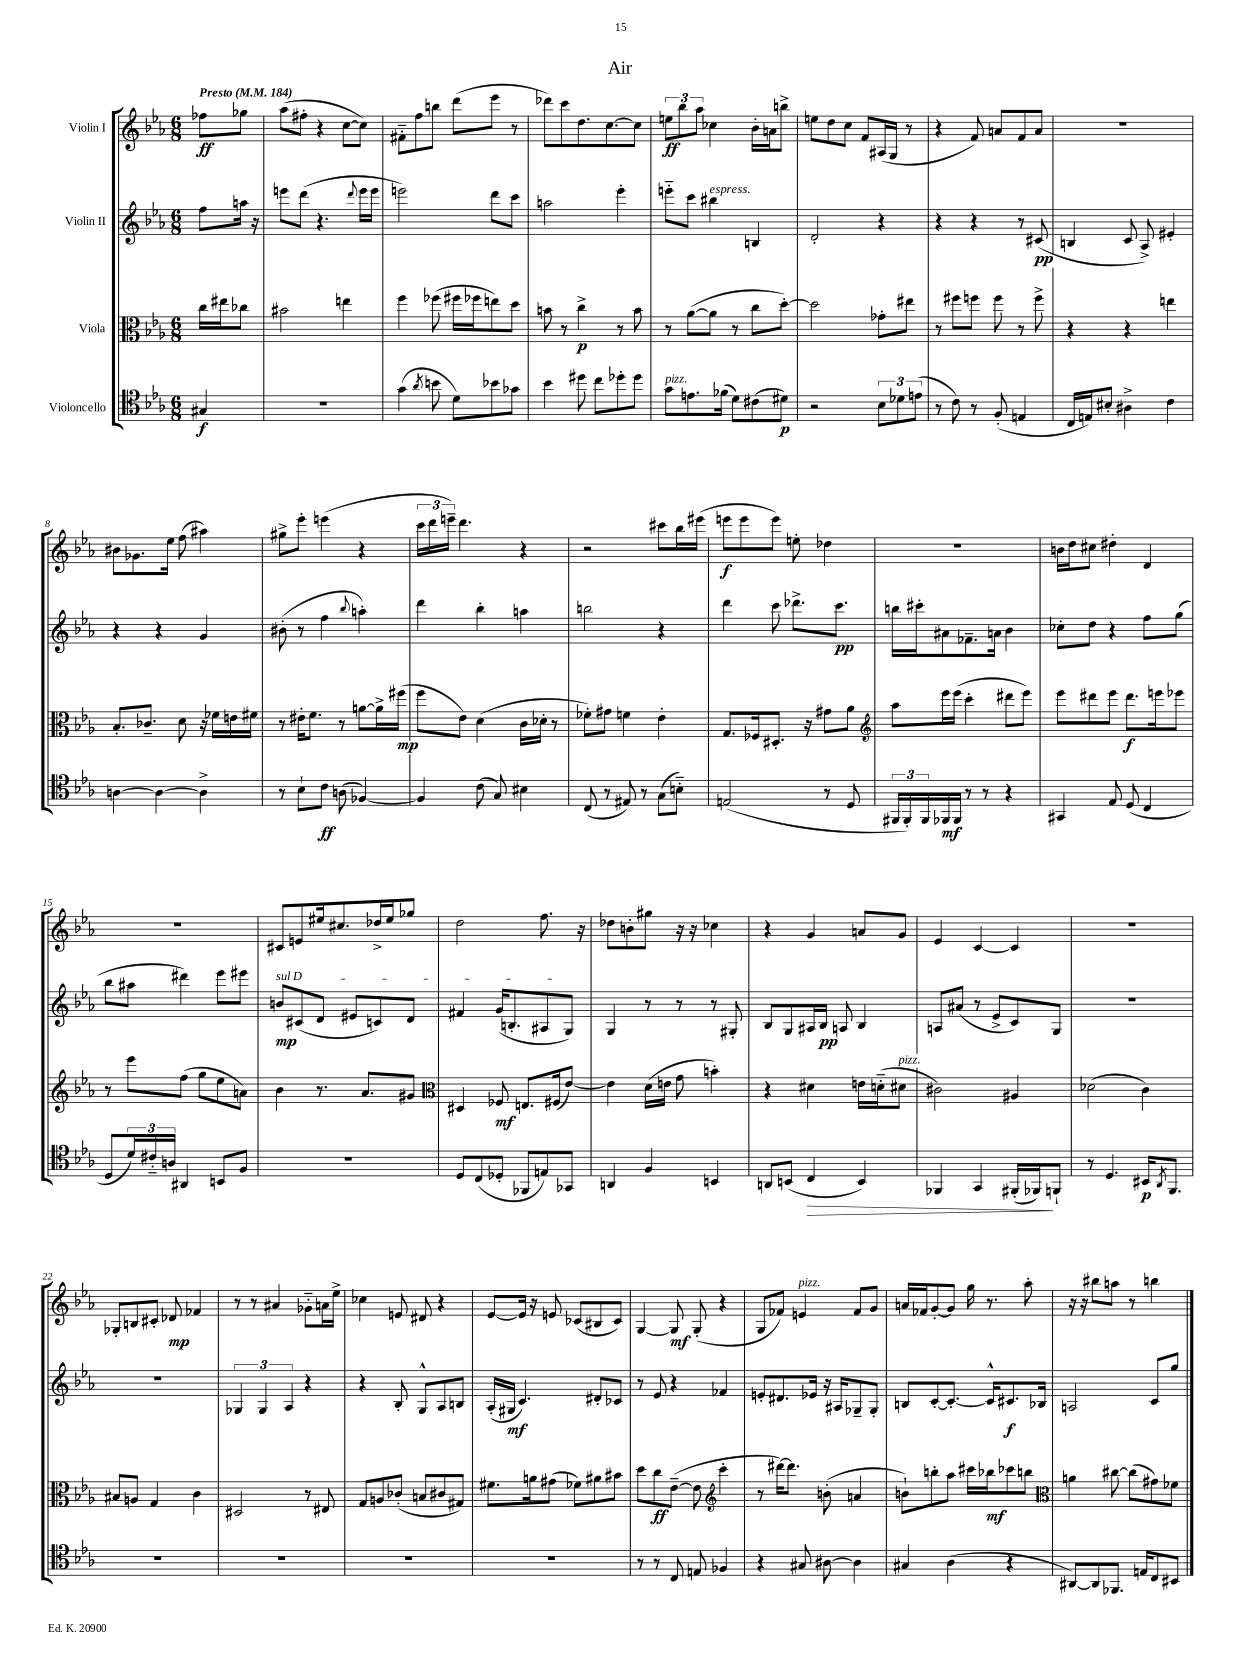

**kern	**kern	**kern	**kern
*staff4	*staff3	*staff2	*staff1
*clefC4	*clefC3	*clefG2	*clefG2
*k[b-e-a-]	*k[b-e-a-]	*k[b-e-a-]	*k[b-e-a-]
*M6/8	*M6/8	*M6/8	*M6/8
*MM184	*MM184	*MM184	*MM184
4G#	16cc	8ff	8ff-
.	16ee#	.	.
.	8cc-	16aa	8gg-
.	.	16r	.
=	=	=	=
2.r	2b#	8eee	(8aa-
.	.	(8ddd	8ff#'
.	.	4.r	4r
.	4ee	.	[8cc
.	.	8qqddd	.
.	.	16eee	8cc])
.	.	16eee	.
=	=	=	=
(4g	4ff	2eee)	8f#'~
.	.	.	8ff
8qa-	.	.	.
8b	(8ff-	.	8bb
8d)	16ff#	.	(8ddd
.	16ff-	.	.
8b-	8ee)	8ddd	8eee-
8g-	8dd	8ccc	8r
=	=	=	=
4b-	8b	2aa	8ddd-)
.	8r	.	8ccc
8dd#	4cc^	.	8.dd
8cc	.	.	.
.	.	.	[8.cc
8dd-'	8r	4eee-'	.
8dd-	8b	.	8cc]
=	=	=	=
8g	8r	8eee'~	12ee
.	.	.	12bb-
8.e	([8a-	8ccc	.
.	.	.	12aa-
.	8a-]	4bb#	4cc-
(16f-	.	.	.
8d)	8r	.	.
(8c#	8cc	4B	16b-'
.	.	.	16a
8d#)	[8dd')	.	8bb^
=	=	=	=
2r	2dd]	2d'	8ee
.	.	.	8dd
.	.	.	8cc
.	.	.	8f
12B-	8g-'	4r	(16A#
.	.	.	16G
12d-	.	.	.
.	8ee#	.	8r
(12e	.	.	.
=	=	=	=
8r	8r	4r	4r
8c)	8ff#	.	.
8r	8ff	4r	8f)
(8F'	8ff	.	8a
4E	8r	8r	8f
.	8ff^	(8c#	8a
=	=	=	=
16C	4r	4B	2.r
16E)	.	.	.
8B#'	.	.	.
4A#^	4r	8c	.
.	.	8A-^)	.
4c	4ee	4e#'	.
=	=	=	=
[4A	8.B-'	4r	8b#
.	.	.	8.g-
.	8.c-~	.	.
4A_	.	4r	.
.	.	.	16ee-
.	8d	.	(8ff
4A^]	16r	4g	4aa#)
.	16f-	.	.
.	16e	.	.
.	16f#	.	.
=	=	=	=
8r	8r	(8b#'	8gg#^
8B-`	16e#'	8r	8eee-'
.	8.f	.	.
8c	.	4ff	(4eee
(8A	8r	.	.
.	.	8qqbb-	.
[4F-)	[8a	4aa')	4r
.	16a^]	.	.
.	(16ff#	.	.
=	=	=	=
4F-]	8ff	4ddd	24ccc
.	.	.	24ddd
.	.	.	24eee~)
.	8e-)	.	4.ddd
(8c	(4d	4bb-'	.
8G)	.	.	.
4B#	16c	4aa	4r
.	16d-'	.	.
.	8r	.	.
=	=	=	=
(8C	8f-')	2bb	2r
8r	8g#	.	.
8E#)	4f	.	.
8r	.	.	.
(8G	4e-'	4r	8ccc#
8B'~)	.	.	16bb-
.	.	.	(16eee#
=	=	=	=
(2E	8.G	4ddd	8eee
.	.	.	8eee
.	16F-	.	.
.	8.D#'	8ccc	8eee)
.	.	8.ddd-^	8ee'
.	16r	.	.
8r	8g#	.	4dd-
.	.	8.ccc	.
8D	8a-	.	.
=	=	=	=
*	*clefG2	*	*
24FF#	8aa-	16bb	2.r
24FF#')	.	.	.
.	.	16ccc#'	.
24FF#	.	.	.
16FF-	16eee-	8a#	.
16FF-	(16eee-	.	.
8r	4ccc'	8.f-~	.
8r	.	.	.
.	.	16a	.
4r	8ddd#	4b-	.
.	8eee-)	.	.
=	=	=	=
4GG#	8eee-	8cc-'	16b
.	.	.	16dd
.	8ddd#	8dd	8cc#
8E-	8eee-	4r	4dd#'
(8D	8.ddd#	.	.
4C	.	8ff	4d
.	16eee	.	.
.	8eee-	(8gg	.
=	=	=	=
8D	8r	8bb-	2.r
24d)	8eee-	8aa#	.
24c#'~	.	.	.
24A	.	.	.
4AA#	(8ff	4ddd#)	.
.	8gg	.	.
8BB	8ee-	8eee-	.
8F	8a)	8eee#	.
=	=	=	=
2.r	4b-	8b	8c#
.	.	(8c#	8e
.	8.r	8d	16ee#
.	.	.	8.cc#
.	.	8e#	.
.	8.a-	.	.
.	.	8c)	16dd-^
.	.	.	16ee#
.	8g#	8d	8gg-
=	=	=	=
*	*clefC3	*	*
8D	4D#	4f#	2dd
(8C	.	.	.
8D-'	8F-	(16g	.
.	.	8.B'	.
8FF-	8.E	.	.
8E)	.	8A#	8.ff
.	(16F#	.	.
8GG-	[8e-)	8G)	.
.	.	.	16r
=	=	=	=
4AA	4e-]	4G	8dd-
.	.	.	8b'
4F	(16d	8r	8gg#
.	16e	.	.
.	8g	8r	16r
.	.	.	16r
4BB	4b')	8r	4cc-
.	.	8G#'	.
=	=	=	=
8AA	4r	8B-	4r
(8BB	.	8G	.
4C	4d#	16A#	4g
.	.	16B-	.
.	.	8A	.
4BB)	16e	4B-	8a
.	(16d'~	.	.
.	8d#	.	8g
=	=	=	=
4FF-	2c#)	8A	4e-
.	.	(8a#	.
4GG	.	8r	[4c
.	.	8e-^	.
(16FF#'	4A#	8c)	4c]
16FF-)	.	.	.
8FF`	.	8G	.
=	=	=	=
8r	(2d-	2.r	2.r
4.D	.	.	.
16BB#	4c)	.	.
8qAA-	.	.	.
8.FF	.	.	.
=	=	=	=
2.r	8B#	2.r	8G-'
.	8A	.	8B
.	4G	.	8c#'
.	.	.	8d-
.	4c	.	4f-
=	=	=	=
2.r	2D#	6G-	8r
.	.	.	8r
.	.	6G-	.
.	.	.	4a#
.	.	6A-	.
.	8r	4r	8g-'~
.	8E#	.	16a
.	.	.	16ee-^
=	=	=	=
2.r	8G	4r	4cc-
.	8A	.	.
.	(8c-'	8B-'	8e
.	8B	8G^^	8d#
.	8c#	8A-	4r
.	8G#)	8B	.
=	=	=	=
2.r	8.f#	(16A-'	[8e-
.	.	16G#	.
.	.	4.c)	16e-]
.	16a	.	16r
.	(8g#	.	8e
.	8f-)	.	(8c-
.	8a#	8d#'	8B#
.	8b#	8c-	8c-)
=	=	=	=
8r	8dd	8r	[4G
8r	8cc	8e-	.
8C	([8e-~	4r	8G]
8E	8e-]	.	(8G'
*	*clefG2	*	*
4F-	4ccc'	4f-	4r
=	=	=	=
4r	8r	8e'	8G
.	[16ddd#)	8.d#	8f-)
.	8.ddd#]	.	.
8G#	.	.	4e
.	.	16e-	.
[8A#	(8b'	16r	.
.	.	16A#	.
4A#]	4a	8G-~	8f-
.	.	8G-'	8g
=	=	=	=
4G#	8b`)	8B	16a
.	.	.	16f-
.	8bb'	[8c'	[8g'
(4A-	8aa-	8.c'_	8g]
.	16ccc#	.	16gg
.	16bb-	16c^^]	8.r
4r	8ccc-	8.c#	.
.	8bb	.	8aa-'
.	.	16B-	.
=	=	=	=
*	*clefC3	*	*
[8AA#)	4a	2A	16r
.	.	.	16r
8AA#]	.	.	8bb#
8.FF-	[8cc#	.	8aa
.	(8cc#]	.	8r
16E	.	.	.
8C	8g#)	8c	4bb
8BB#	8f-	8gg	.
==	==	==	==
*-	*-	*-	*-
